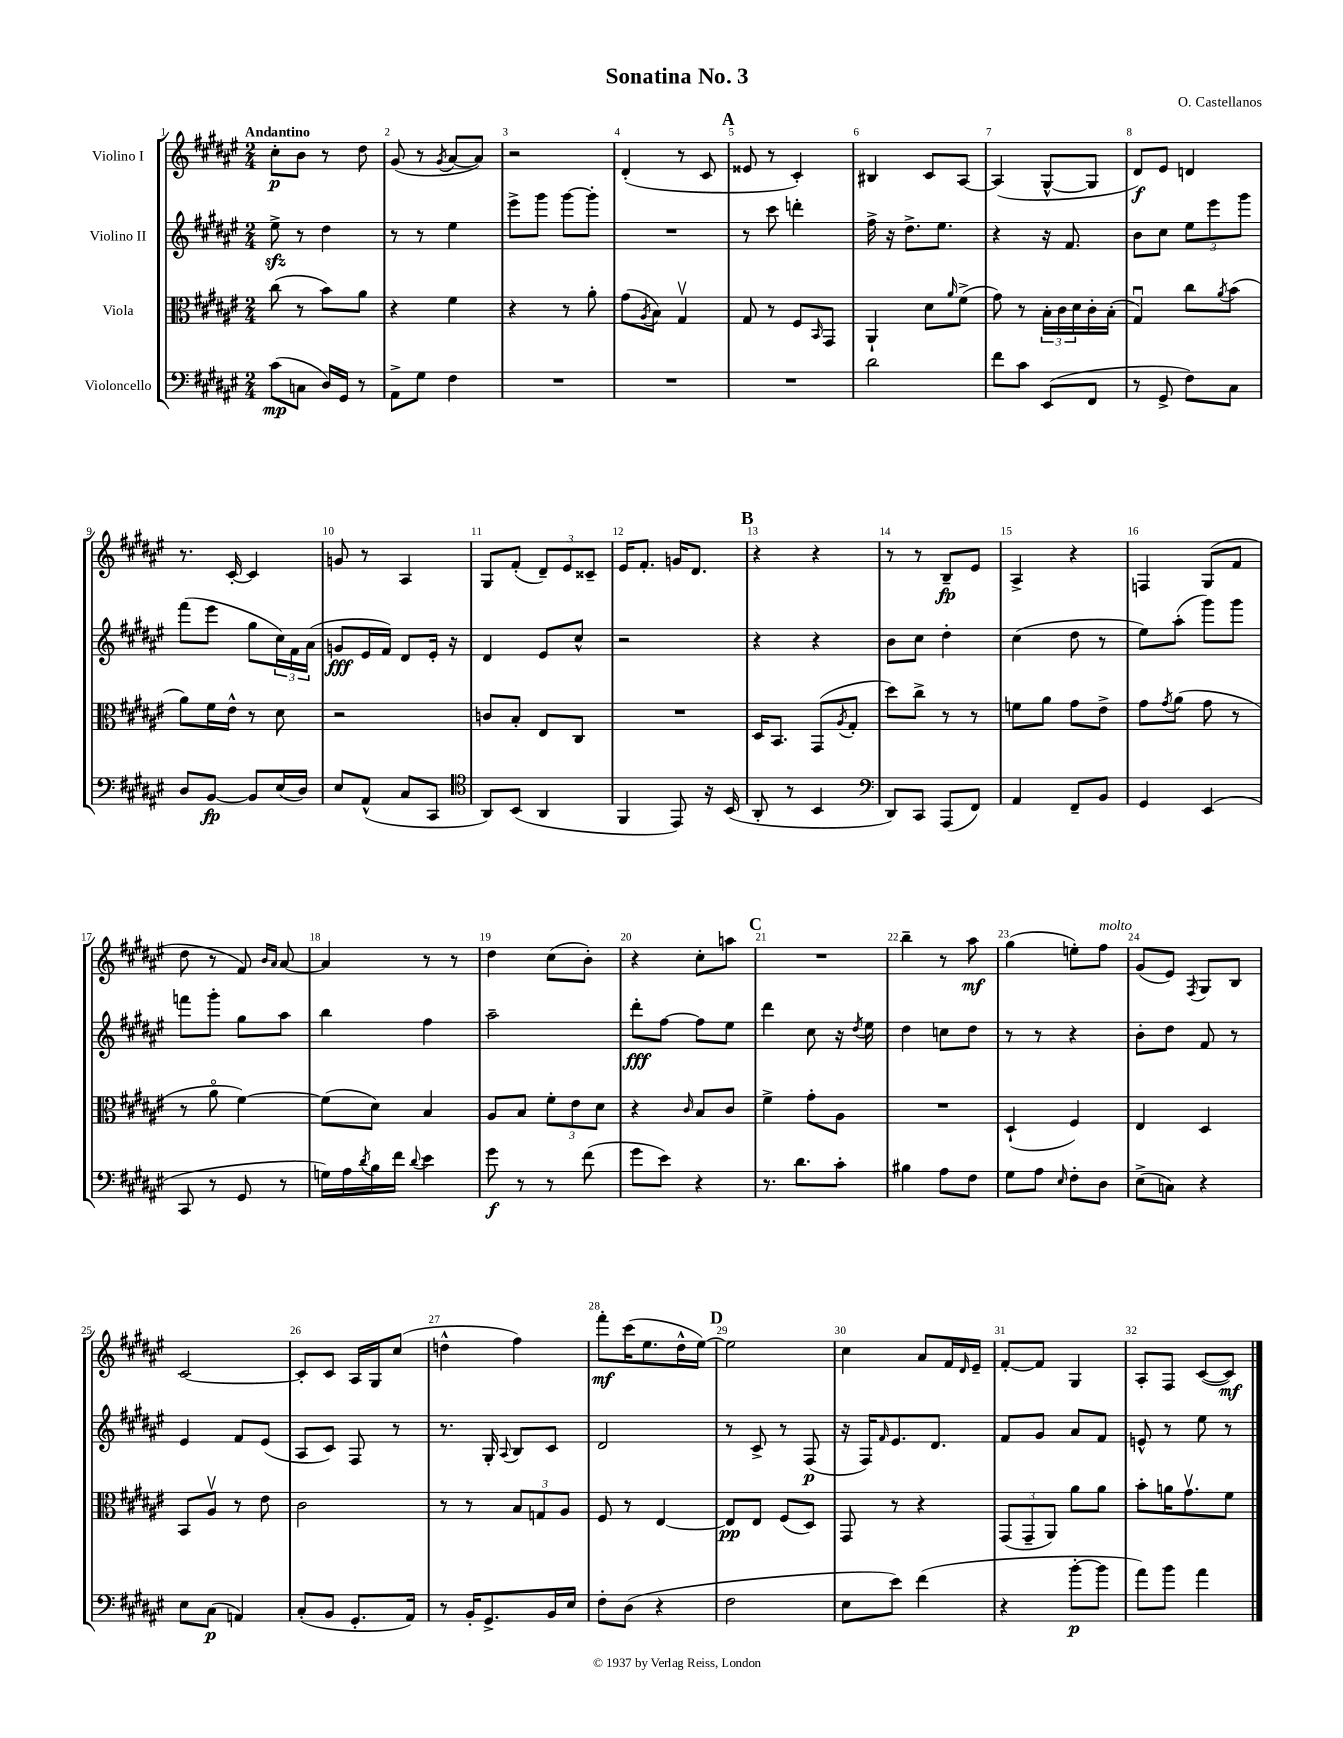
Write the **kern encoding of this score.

**kern	**dynam	**kern	**dynam	**kern	**dynam	**kern	**dynam
*part4	*part4	*part3	*part3	*part2	*part2	*part1	*part1
*staff4	*staff4	*staff3	*staff3	*staff2	*staff2	*staff1	*staff1
*I"Violoncello	*	*I"Viola	*	*I"Violino II	*	*I"Violino I	*
*clefF4	*	*clefC3	*	*clefG2	*	*clefG2	*
*k[f#c#g#d#a#e#]	*	*k[f#c#g#d#a#e#]	*	*k[f#c#g#d#a#e#]	*	*k[f#c#g#d#a#e#]	*
*M2/4	*	*M2/4	*	*M2/4	*	*M2/4	*
=1	=1	=1	=1	=1	=1	=1	=1
!	!	!	!	!	!	!LO:TX:a:B:t=Andantino	!
(8c#\L	mp	(8cc#\	.	8ee#zz^\	.	8cc#'\L	p
8Cn\J	.	8r	.	8r	.	8b\J	.
16D#/LL)	.	8b\L)	.	4dd#\	.	8r	.
16GG#/JJ	.	.	.	.	.	.	.
8r	.	8a#\J	.	.	.	8dd#\	.
=2	=2	=2	=2	=2	=2	=2	=2
8AA#^\L	.	4r	.	8r	.	(8g#/	.
8G#\J	.	.	.	8r	.	8r	.
.	.	.	.	.	.	8qg#/	.
4F#\	.	4f#\	.	4ee#\	.	[8a#/L	.
.	.	.	.	.	.	8a#/J])	.
=3	=3	=3	=3	=3	=3	=3	=3
2r	.	4r	.	8eee#^\L	.	2r	.
.	.	.	.	8ggg#\J	.	.	.
.	.	8r	.	[8ggg#\L	.	.	.
.	.	8a#'\	.	8ggg#'\J]	.	.	.
=4	=4	=4	=4	=4	=4	=4	=4
2r	.	(8g#\L	.	2r	.	(4d#'/	.
.	.	8qA#/	.	.	.	.	.
.	.	8B\J)	.	.	.	.	.
.	.	4G#v/	.	.	.	8r	.
.	.	.	.	.	.	8c#/	.
!!LO:REH:place=s1:t=A
=5	=5	=5	=5	=5	=5	=5	=5
2r	.	8G#/	.	8r	.	8e##X/	.
.	.	8r	.	8ccc#\	.	8r	.
.	.	8F#/L	.	4dddn'\	.	4c#'/)	.
.	.	16qqBB/	.	.	.	.	.
.	.	8GG#/J	.	.	.	.	.
=6	=6	=6	=6	=6	=6	=6	=6
2d#\	.	4AA#`/	.	16ff#^\	.	4B#X/	.
.	.	.	.	16r	.	.	.
.	.	.	.	8.dd#^\L	.	.	.
.	.	8d#\L	.	.	.	8c#/L	.
.	.	.	.	8.ee#\J	.	.	.
.	.	16qqa#/	.	.	.	.	.
.	.	(8f#^\J	.	.	.	[8A#/J	.
=7	=7	=7	=7	=7	=7	=7	=7
8f#\L	.	8g#\)	.	4r	.	(4A#/]	.
8c#\J	.	8r	.	.	.	.	.
(8EE#/L	.	24B'\LL	.	16r	.	[8G#^^/L	.
.	.	24c#\	.	.	.	.	.
.	.	.	.	8.f#/	.	.	.
.	.	24d#\	.	.	.	.	.
8FF#/J	.	16c#'\	.	.	.	8G#/J]	.
.	.	(16B'\JJ	.	.	.	.	.
=8	=8	=8	=8	=8	=8	=8	=8
8r	.	4G#u/)	.	8b\L	.	8d#/L)	f
8GG#^/	.	.	.	8cc#\J	.	8e#/J	.
8F#\L)	.	8cc#\L	.	12ee#\L	.	4dn/	.
.	.	.	.	12eee#\	.	.	.
.	.	8qa#/	.	.	.	.	.
8C#\J	.	(8b\J	.	.	.	.	.
.	.	.	.	12ggg#\J	.	.	.
!!LO:LB:g=z
=9	=9	=9	=9	=9	=9	=9	=9
8D#/L	.	8a#\L)	.	(8fff#\L	.	8.r	.
[8BB/J	fp	16f#\L	.	8eee#\J	.	.	.
.	.	16e#^^\JJ	.	.	.	[16c#'/	.
8BB/L]	.	8r	.	8gg#\L	.	4c#/]	.
(16E#/L	.	8d#\	.	24cc#\L)	.	.	.
.	.	.	.	24f#\	.	.	.
16D#/JJ)	.	.	.	.	.	.	.
.	.	.	.	(24a#\JJ	.	.	.
=10	=10	=10	=10	=10	=10	=10	=10
8E#/L	.	2r	.	8gn/L	fff	8gn/	.
(8AA#^^/J	.	.	.	16e#/L	.	8r	.
.	.	.	.	16f#/JJ)	.	.	.
8C#/L	.	.	.	8d#/L	.	4A#/	.
8CC#/J	.	.	.	16e#'/Jk	.	.	.
.	.	.	.	16r	.	.	.
=11	=11	=11	=11	=11	=11	=11	=11
*clefC4	*	*	*	*	*	*	*
8AA#/L)	.	8cn/L	.	4d#/	.	8G#/L	.
(8BB/J	.	8B'/J	.	.	.	(8f#'/J	.
4AA#/	.	8E#/L	.	8e#/L	.	12d#~/L)	.
.	.	.	.	.	.	12e#/	.
.	.	8C#/J	.	8cc#^^/J	.	.	.
.	.	.	.	.	.	12c##X~/J	.
=12	=12	=12	=12	=12	=12	=12	=12
4FF#/	.	2r	.	2r	.	16e#/KL	.
.	.	.	.	.	.	8.f#'/J	.
8EE#/)	.	.	.	.	.	16gn/KL	.
.	.	.	.	.	.	8.d#/J	.
16r	.	.	.	.	.	.	.
(16BB/	.	.	.	.	.	.	.
!!LO:REH:place=s1:t=B
=13	=13	=13	=13	=13	=13	=13	=13
8AA#'/	.	16D#/KL	.	4r	.	4r	.
.	.	8.BB/J	.	.	.	.	.
8r	.	.	.	.	.	.	.
4BB/	.	(8GG#/L	.	4r	.	4r	.
.	.	8qA#/	.	.	.	.	.
.	.	8G#'/J	.	.	.	.	.
=14	=14	=14	=14	=14	=14	=14	=14
*clefF4	*	*	*	*	*	*	*
8DD#/L)	.	8dd#\L)	.	8b\L	.	8r	.
8CC#/J	.	8cc#^\J	.	8cc#\J	.	8r	.
(8AAA#/L	.	8r	.	4dd#'\	.	8B~/L	fp
8FF#/J)	.	8r	.	.	.	8e#/J	.
=15	=15	=15	=15	=15	=15	=15	=15
4AA#/	.	8fn\L	.	(4cc#\	.	4A#^/	.
.	.	8a#\J	.	.	.	.	.
8FF#~/L	.	8g#\L	.	8dd#\	.	4r	.
8BB/J	.	8e#^\J	.	8r	.	.	.
=16	=16	=16	=16	=16	=16	=16	=16
4GG#/	.	8g#\L	.	8ee#\L)	.	4Fn/	.
.	.	8qg#/	.	.	.	.	.
.	.	(8a#\J	.	(8aa#'\J	.	.	.
(4EE#/	.	8g#\	.	8ggg#\L)	.	(8G#/L	.
.	.	8r	.	8ggg#\J	.	8f#/J	.
!!LO:LB:g=z
=17	=17	=17	=17	=17	=17	=17	=17
8CC#/	.	8r	.	8fffn\L	.	8dd#\	.
8r	.	8a#\	.	8ggg#'\J	.	8r	.
8GG#/	.	[4f#\)	.	8gg#\L	.	8f#/)	.
.	.	.	.	.	.	16qqb/LL	.
.	.	.	.	.	.	16qqa#/JJ	.
8r	.	.	.	8aa#\J	.	[8a#/	.
=18	=18	=18	=18	=18	=18	=18	=18
16Gn\LL)	.	(8f#\L]	.	4bb\	.	4a#/]	.
16A#\	.	.	.	.	.	.	.
8qd#/	.	.	.	.	.	.	.
16B\	.	8d#\J)	.	.	.	.	.
16f#\JJ	.	.	.	.	.	.	.
8qqd#/	.	.	.	.	.	.	.
4e#\	.	4B/	.	4ff#\	.	8r	.
.	.	.	.	.	.	8r	.
=19	=19	=19	=19	=19	=19	=19	=19
8g#\	f	8A#/L	.	2aa#~\	.	4dd#\	.
8r	.	8B/J	.	.	.	.	.
8r	.	12f#'\L	.	.	.	(8cc#\L	.
.	.	12e#\	.	.	.	.	.
(8f#\	.	.	.	.	.	8b'\J)	.
.	.	12d#\J	.	.	.	.	.
=20	=20	=20	=20	=20	=20	=20	=20
8g#\L	.	4r	.	8ddd#'\L	fff	4r	.
8e#\J)	.	.	.	[8ff#\J	.	.	.
.	.	16qqc#/	.	.	.	.	.
4r	.	8B/L	.	8ff#\L]	.	8cc#'\L	.
.	.	8c#/J	.	8ee#\J	.	8aan\J	.
!!LO:REH:place=s1:t=C
=21	=21	=21	=21	=21	=21	=21	=21
8.r	.	4f#^\	.	4ddd#\	.	2r	.
8.d#\L	.	.	.	.	.	.	.
.	.	8g#'\L	.	8cc#\	.	.	.
8c#'\J	.	8A#\J	.	16r	.	.	.
.	.	.	.	8qdd#/	.	.	.
.	.	.	.	16ee#\	.	.	.
=22	=22	=22	=22	=22	=22	=22	=22
4B#X\	.	2r	.	4dd#\	.	4bb~\	.
8A#\L	.	.	.	8ccn\L	.	8r	.
8F#\J	.	.	.	8dd#\J	.	8aa#\	mf
=23	=23	=23	=23	=23	=23	=23	=23
8G#\L	.	(4D#`/	.	8r	.	(4gg#\	.
8A#\J	.	.	.	8r	.	.	.
16qqE#/	.	.	.	.	.	.	.
8F#'\L	.	4F#/)	.	4r	.	8een'\L)	.
!	!	!	!	!	!	!LO:TX:a:i:t=molto	!
8D#\J	.	.	.	.	.	8ff#\J	.
=24	=24	=24	=24	=24	=24	=24	=24
(8E#^\L	.	4E#/	.	8b'\L	.	(8g#/L	.
8Cn\J)	.	.	.	8dd#\J	.	8e#/J)	.
.	.	.	.	.	.	8qF#/	.
4r	.	4D#/	.	8f#/	.	8G#/L	.
.	.	.	.	8r	.	8B/J	.
!!LO:LB:g=z
=25	=25	=25	=25	=25	=25	=25	=25
8E#\L	.	8BB/L	.	4e#/	.	[2c#/	.
(8C#\J	p	8A#v/J	.	.	.	.	.
4AAn/)	.	8r	.	8f#/L	.	.	.
.	.	8e#\	.	(8e#/J	.	.	.
=26	=26	=26	=26	=26	=26	=26	=26
(8C#'/L	.	2c#\	.	8A#/L	.	8c#'/L]	.
8BB/J	.	.	.	8c#/J)	.	8c#/J	.
8.GG#'/L	.	.	.	8F#/	.	16A#/LL	.
.	.	.	.	.	.	16G#/J	.
.	.	.	.	8r	.	(8cc#/J	.
16AA#/Jk)	.	.	.	.	.	.	.
=27	=27	=27	=27	=27	=27	=27	=27
8r	.	8r	.	8.r	.	4ddn^^\	.
16BB'/KL	.	8r	.	.	.	.	.
8.GG#^/	.	.	.	16G#'/	.	.	.
.	.	.	.	8qqA#/	.	.	.
.	.	12B/L	.	8B/L	.	4ff#\)	.
.	.	12Gn/	.	.	.	.	.
16BB/L	.	.	.	8c#/J	.	.	.
.	.	12A#/J	.	.	.	.	.
16E#/JJ	.	.	.	.	.	.	.
=28	=28	=28	=28	=28	=28	=28	=28
8F#'\L	.	8F#/	.	2d#/	.	8fff#'\L	mf
(8D#\J	.	8r	.	.	.	(16ccc#\K	.
.	.	.	.	.	.	8.ee#\	.
4r	.	[4E#/	.	.	.	.	.
.	.	.	.	.	.	16dd#^^\L	.
.	.	.	.	.	.	[16ee#\JJ)	.
!!LO:REH:place=s1:t=D
=29	=29	=29	=29	=29	=29	=29	=29
2F#\	.	8E#/L]	pp	8r	.	2ee#\]	.
.	.	8E#/J	.	8c#^/	.	.	.
.	.	(8F#/L	.	8r	.	.	.
.	.	8D#/J)	.	(8F#/	p	.	.
=30	=30	=30	=30	=30	=30	=30	=30
8E#\L	.	8GG#/	.	16r	.	4cc#\	.
.	.	.	.	16F#/KL)	.	.	.
.	.	.	.	16qqf#/	.	.	.
8e#\J)	.	8r	.	8.e#/	.	.	.
(4f#\	.	4r	.	.	.	8a#/L	.
.	.	.	.	8.d#/J	.	.	.
.	.	.	.	.	.	16f#/L	.
.	.	.	.	.	.	16qqd#/	.
.	.	.	.	.	.	16e#~/JJ	.
=31	=31	=31	=31	=31	=31	=31	=31
4r	.	(12GG#/L	.	8f#/L	.	[8f#'/L	.
.	.	12GG#~/	.	.	.	.	.
.	.	.	.	8g#/J	.	8f#/J]	.
.	.	12AA#/J)	.	.	.	.	.
[8b'\L	p	8a#\L	.	8a#/L	.	4G#/	.
8b\J]	.	8a#\J	.	8f#/J	.	.	.
=32	=32	=32	=32	=32	=32	=32	=32
8a#\L)	.	8b'\L	.	8en^^/	.	8A#'/L	.
8b\J	.	16an\K	.	8r	.	8F#/J	.
.	.	8.g#v\	.	.	.	.	.
4a#\	.	.	.	8ee#\	.	([8c#/L	.
.	.	8f#\J	.	8r	.	8c#/J])	mf
==	==	==	==	==	==	==	==
*-	*-	*-	*-	*-	*-	*-	*-
